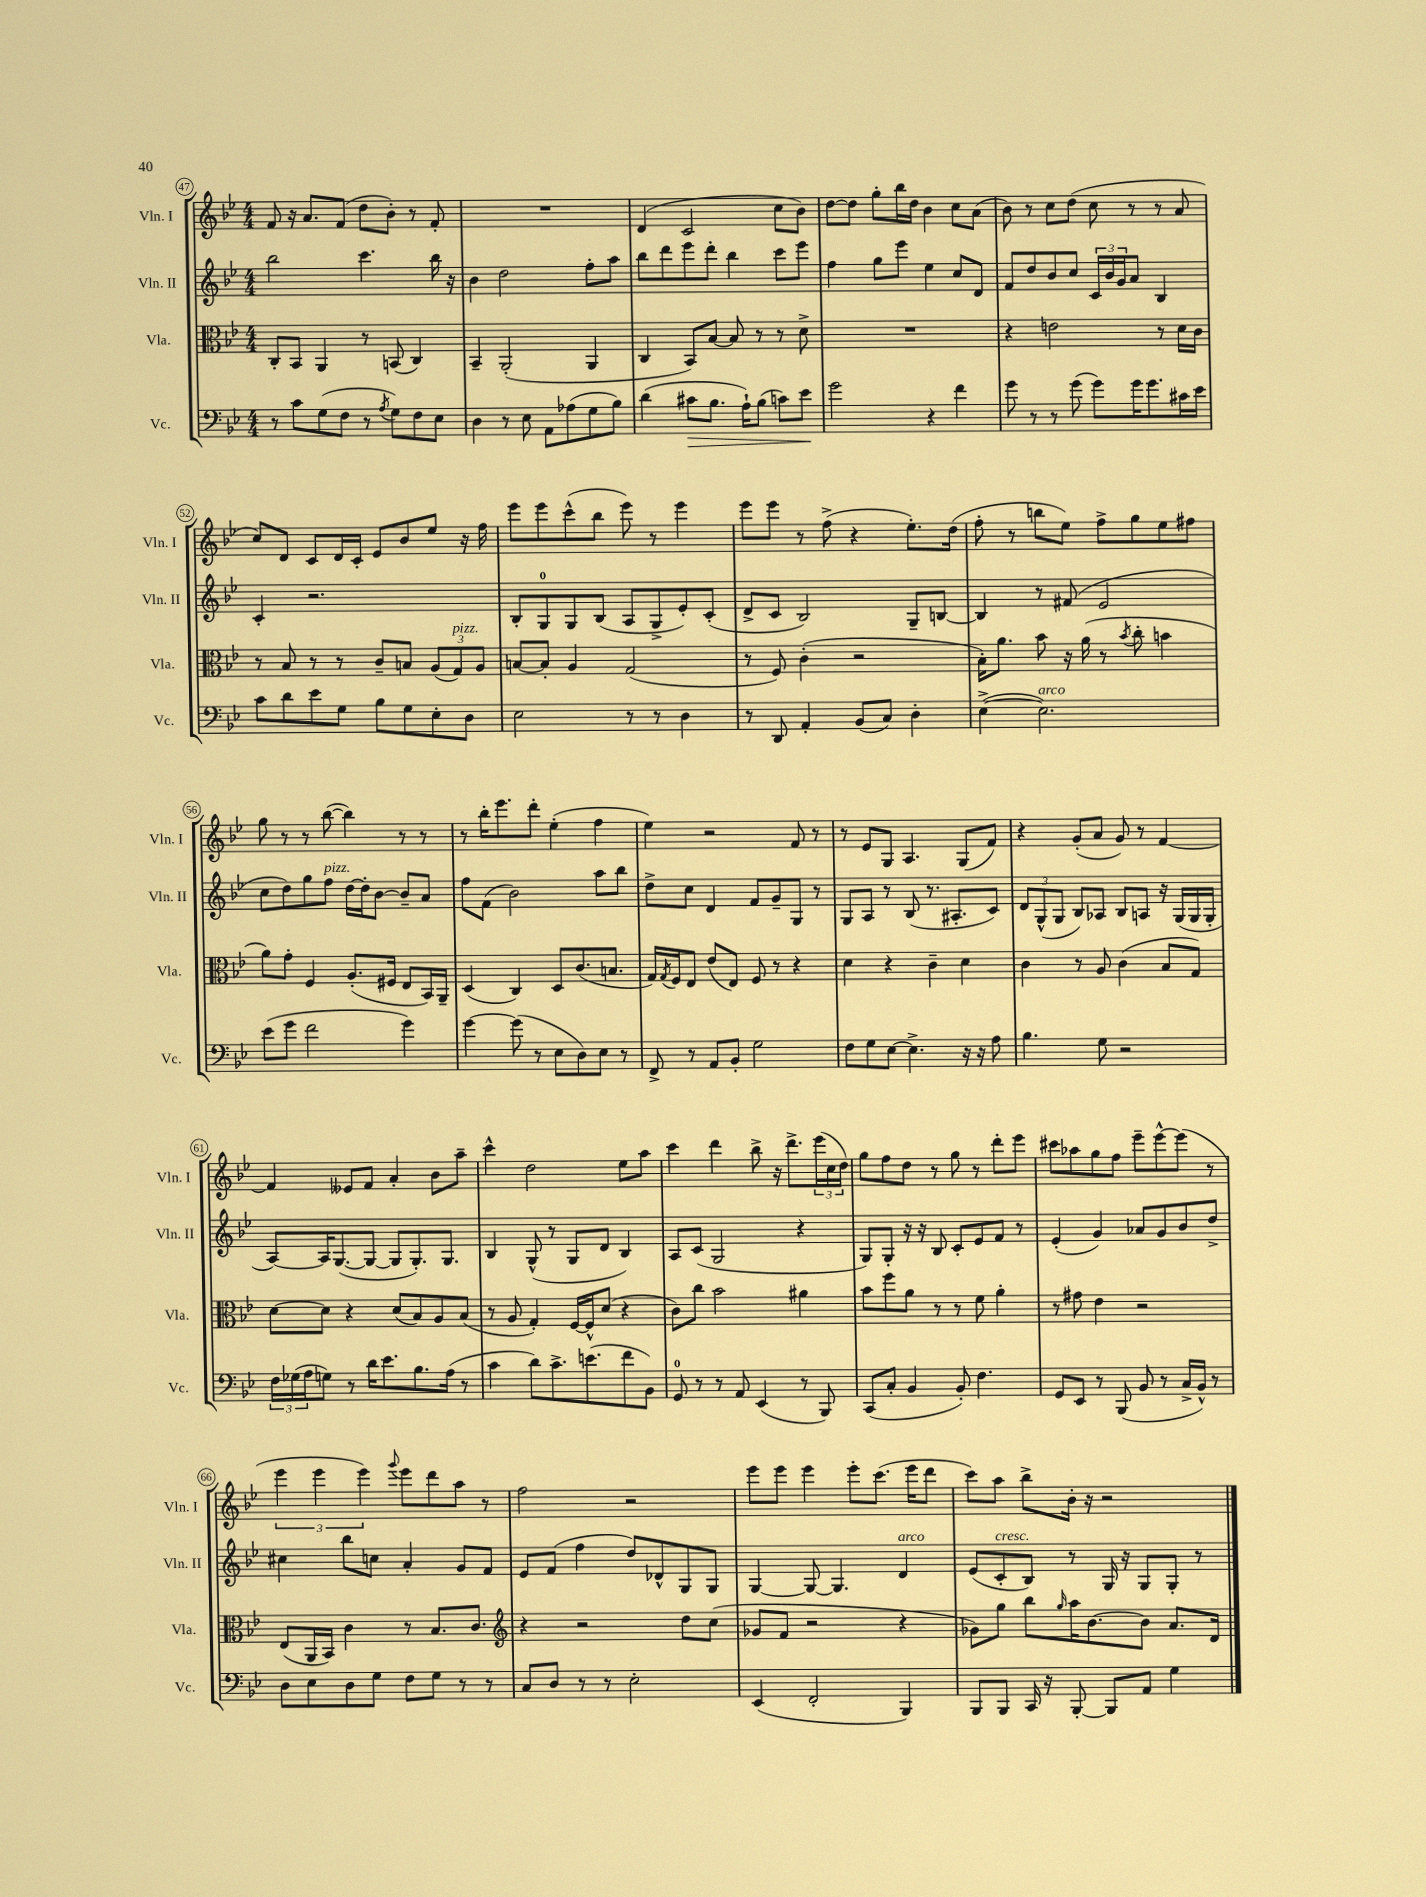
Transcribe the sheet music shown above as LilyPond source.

<<
\new StaffGroup <<
\new Staff = "s0" \with { instrumentName = "Vln. I" shortInstrumentName = "Vln. I" } {
    \clef treble \key bes \major \numericTimeSignature \time 4/4
    f'8 r16 a'8. f'8( d''8 bes'8-.) r8 f'8-. |
    R1 |
    d'4( c'2 c''8 bes'8) |
    d''8~ d''8 g''8-. bes''16 d''16 bes'4 c''8 a'8( |
    bes'8) r8 c''8 d''8( c''8 r8 r8 a'8 |
    c''8) d'8 c'8 d'16 c'16-. ees'8 bes'8 ees''8 r16 f''16 |
    ees'''8 ees'''8 c'''8-^( bes''8 ees'''8) r8 ees'''4 |
    ees'''8 ees'''8 r8 f''8->( r4 ees''8.-.) d''16( |
    f''8-. r8 b''8 ees''8) f''8-> g''8 ees''8 fis''8 |
    g''8 r8 r8 bes''8~( bes''4) r8 r8 |
    r8 bes''16-. ees'''8. d'''8-. ees''4-.( f''4 |
    ees''4) r2 f'8 r8 |
    r8 ees'8 g8 a4. g8( f'8) |
    r4 g'8-.( a'8 g'8) r8 f'4~ |
    f'4 eeses'8 f'8 a'4-. bes'8 a''8-- |
    c'''4-^ d''2 ees''8 a''8 |
    c'''4 d'''4 bes''8-> r16 d'''8.-> \tuplet 3/2 { ees'''16( c''16 d''16) } |
    g''8 f''8 d''8 r8 g''8 r8 d'''8-. ees'''8 |
    cis'''8 aes''8 g''8 f''8 ees'''8-- ees'''8~-^ ees'''8( r8 |
    \tuplet 3/2 { ees'''4 ees'''4 ees'''4) } \appoggiatura { g'''8 } ees'''8 d'''8 a''8 r8 |
    f''2 r2 |
    ees'''8 ees'''8 ees'''4 ees'''8-. c'''8.( ees'''16 d'''8 |
    c'''8) a''8 bes''8-> bes'16-. r16 r2 \bar "|." |
}
\new Staff = "s1" \with { instrumentName = "Vln. II" shortInstrumentName = "Vln. II" } {
    \clef treble \key bes \major \numericTimeSignature \time 4/4
    bes''2 c'''4. bes''16 r16 |
    bes'4 d''2 f''8-. a''8 |
    bes''8 d'''8 ees'''8 d'''8-. bes''4 c'''8 ees'''8 |
    f''4 g''8 ees'''8 ees''4 c''8 d'8 |
    f'8 d''8 bes'8 c''8 \tuplet 3/2 { c'16 bes'16 g'16 } a'8 bes4 |
    c'4-. r2. |
    bes8-. g8-0 g8 bes8( a8 g8-> ees'8-.) c'8-.( |
    d'8-> c'8 bes2) g8-- b8~ |
    b4 r8 fis'8( ees'2 |
    c''8 d''8) g''8 f''8^\markup { \italic "pizz." } d''16~ d''16-. bes'8~ bes'8-- a'8 |
    f''8 f'8( bes'2) a''8 bes''8 |
    d''8-> c''8 d'4 f'8 g'8-- g8 r8 |
    g8 a8 r8 bes8( r8. ais8.-. c'8) |
    \tuplet 3/2 { d'8 g8-^( g8 } bes8) aes8 bes8 a8 r16 g16( g16 g16-. |
    a8~) a16 g8.~( g8~ g8 g8.-.) g8. |
    bes4 g8-^( r8 g8 d'8 bes4) |
    a8 c'8( g2 r4 |
    g8) g8-. r16 r16 bes8 c'8-. ees'8 f'8 r8 |
    ees'4-.( g'4) aes'8 g'8 bes'8 d''8-> |
    cis''4 bes''8 c''8 a'4-. g'8 f'8 |
    ees'8 f'8( f''4 d''8) des'8-^ g8 g8 |
    g4~ g8~ g4. d'4^\markup { \italic "arco" } |
    ees'8( c'8-.^\markup { \italic "cresc." } bes8) r8 g16 r16 g8 g8-. r8 \bar "|." |
}
\new Staff = "s2" \with { instrumentName = "Vla." shortInstrumentName = "Vla." } {
    \clef alto \key bes \major \numericTimeSignature \time 4/4
    c8-. bes,8 a,4 r8 b,8( c4) |
    bes,4-- a,2-.( a,4 |
    c4 bes,8) bes8~ bes8 r8 r8 d'8-> |
    R1 |
    r4 e'2 r8 d'16 c'16 |
    r8 bes8 r8 r8 c'8-- b8 \tuplet 3/2 { a8( g8^\markup { \italic "pizz." }) a8 } |
    b8~ b8-. a4 g2( |
    r8 f8) c'4-.( r2 |
    bes16-.) a'8. bes'8 r16 a'16( r8 \acciaccatura { bes'8 } c''8-. b'4 |
    a'8) g'8-. f4 a8.-.( fis16 ees8 bes,16) a,16-- |
    d4( c4) d8 c'8.( b8. |
    g16) \acciaccatura { g8 } f16 ees8 ees'8( ees8) f8 r8 r4 |
    d'4 r4 c'4-- d'4 |
    c'4 r8 a8 c'4( bes8 g8) |
    d'8~ d'8 r4 d'8( bes8) a8 bes8( |
    r8 a8 g4-.) f16~ f16-^ d'8( r4 |
    c'8) c''8 bes'2 ais'4 |
    bes'8 f''8 a'8 r8 r8 f'8 a'4-. |
    r8 gis'8 ees'4 r2 |
    ees8( a,16 bes,16) c'4 r8 bes8. c'8. |
    \clef treble r4 r2 d''8 c''8( |
    ges'8 f'8 r2 r4 |
    ges'8) g''8 bes''8 \grace { g''16 } a''16 bes'8.~ bes'8 a'8. d'16 \bar "|." |
}
\new Staff = "s3" \with { instrumentName = "Vc." shortInstrumentName = "Vc." } {
    \clef bass \key bes \major \numericTimeSignature \time 4/4
    r8 c'8 g8( f8 r8 \acciaccatura { a8 } g8) f8 ees8 |
    d4 r8 ees8 a,8 aes8( g8 bes8) |
    d'4( cis'8\> bes8. a16-!) bes8( c'8) ees'8\! |
    g'2 r4 f'4 |
    g'8 r8 r8 g'8( g'8) g'16 g'8. cis'16 ees'16 |
    c'8 d'8 ees'8 g8 bes8 g8 ees8-. d8 |
    ees2 r8 r8 d4 |
    r8 d,8 a,4-. bes,8( c8) d4-. |
    ees4~->( ees2.^\markup { \italic "arco" }) |
    ees'8( g'8 f'2 g'4) |
    g'4~ g'8( r8 ees8 d8) ees8 r8 |
    f,8-> r8 a,8 bes,8-. g2 |
    f8 g8 ees8~ ees4.-> r16 r16 a8 |
    bes4. g8 r2 |
    \tuplet 3/2 { f16 ges16( a16 } g8) r8 d'16 ees'8. bes8. a16( r8 |
    c'4 d'8) c'8.-> e'8.( f'8 bes,8) |
    g,8-0 r8 r8 a,8 ees,4( r8 bes,,8) |
    c,8( c8-. bes,4 bes,8-.) f4. |
    g,8 ees,8 r8 bes,,8( bes,8 r8 c16-> bes,16-^) r8 |
    d8 ees8 d8 g8 f8 g8 r8 r8 |
    c8 d8 r8 r8 ees2-. |
    ees,4( f,2-. bes,,4) |
    bes,,8 bes,,8 c,16 r16 bes,,8~-. bes,,8 a,8 g4 \bar "|." |
}
>>
>>
\layout { \context { \Score currentBarNumber = #47 \override BarNumber.stencil = #(make-stencil-circler 0.1 0.3 ly:text-interface::print) } }
